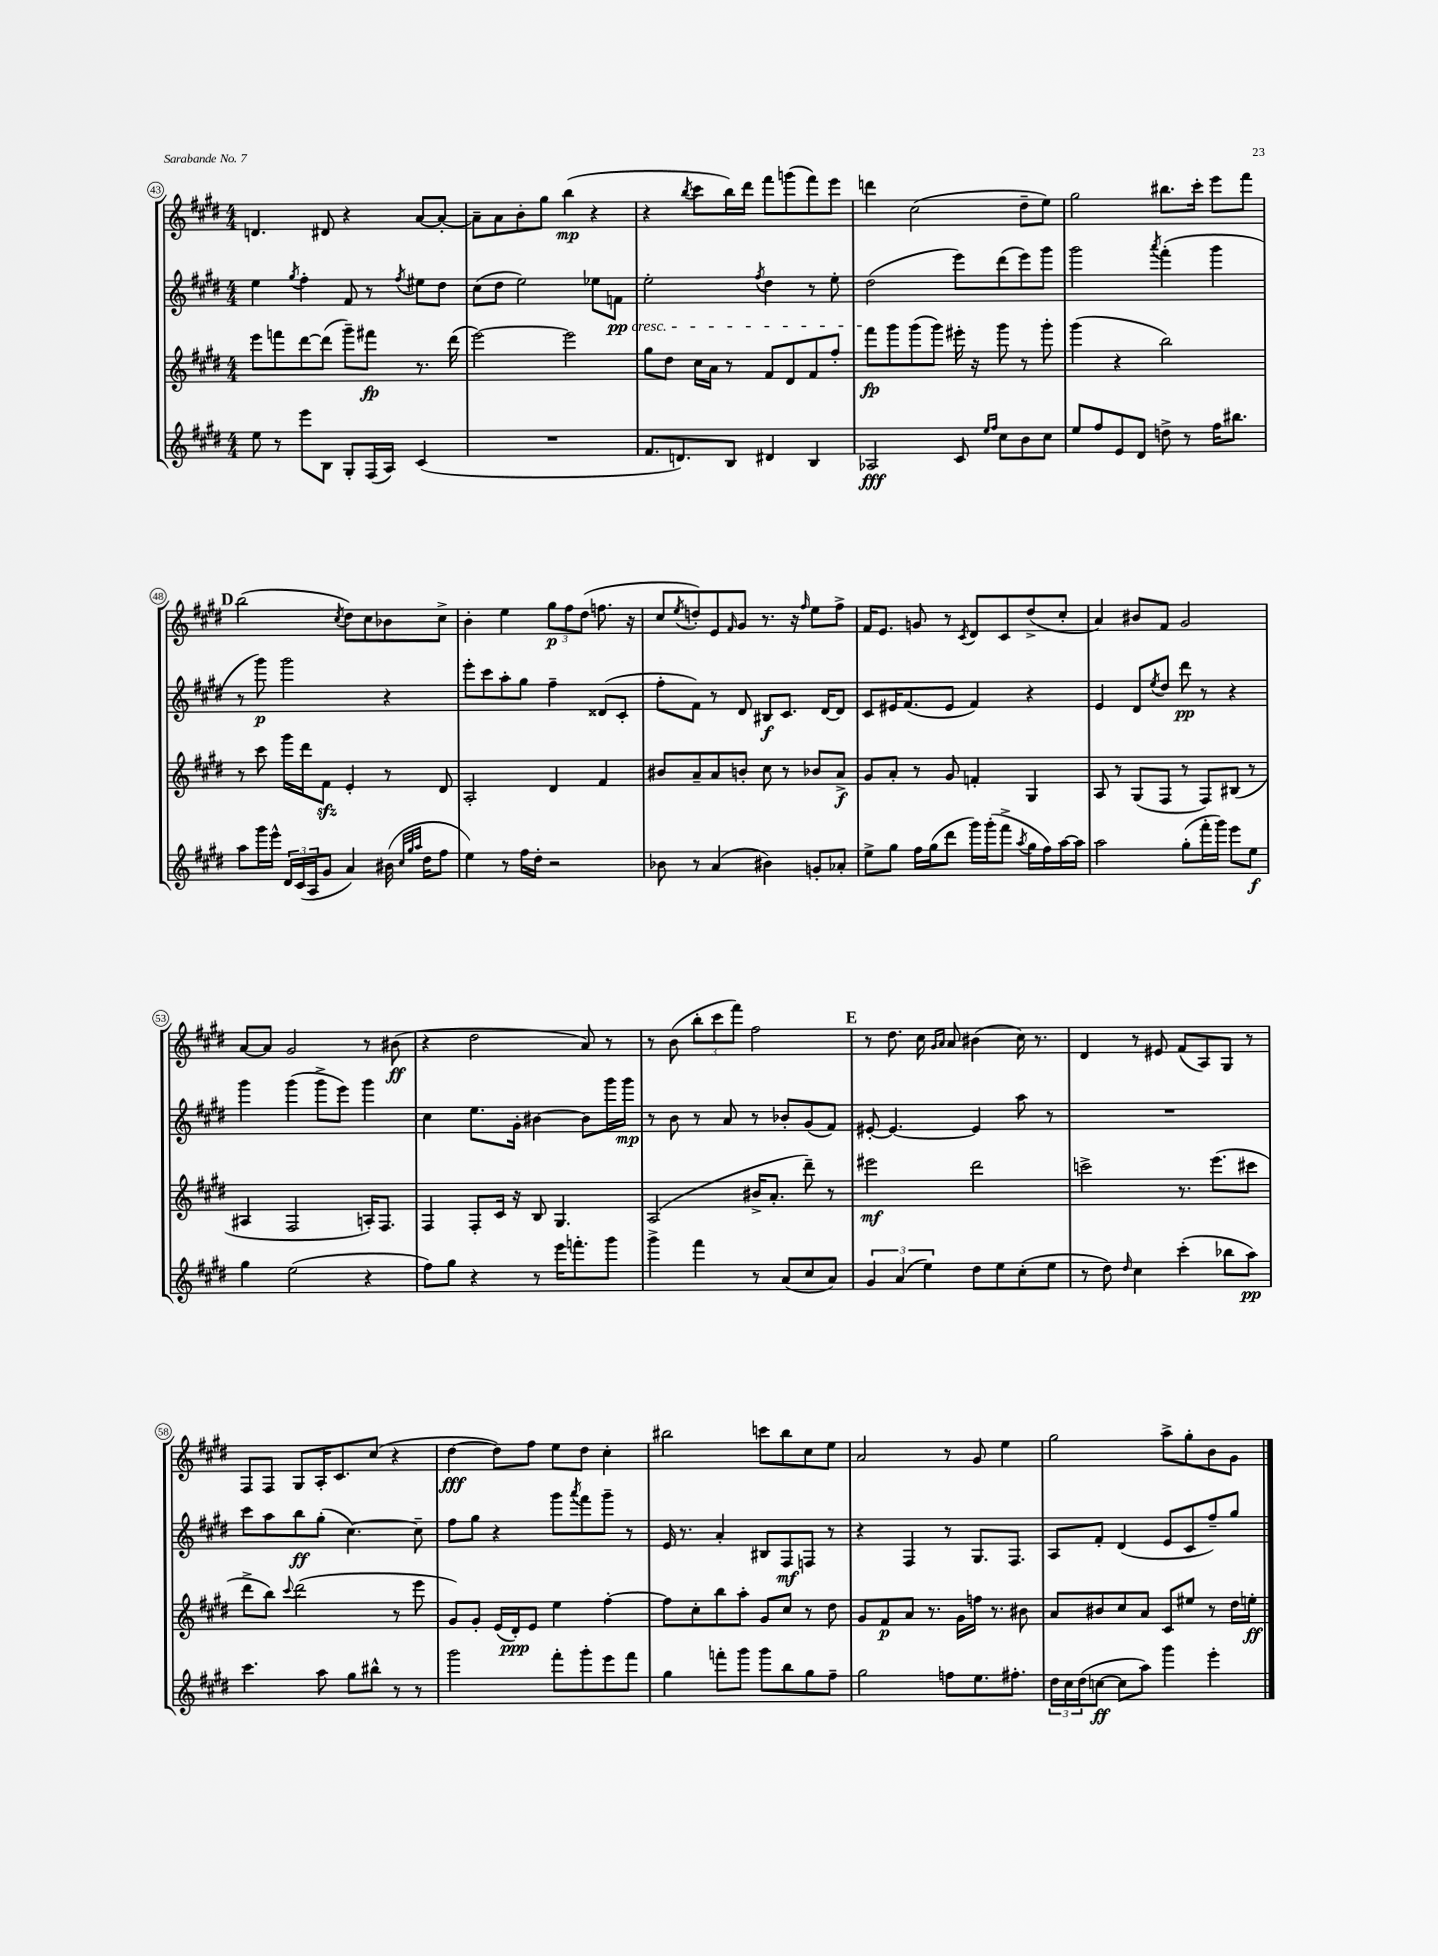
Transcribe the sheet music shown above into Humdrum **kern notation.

**kern	**dynam	**kern	**dynam	**kern	**dynam	**kern	**dynam
*part4	*part4	*part3	*part3	*part2	*part2	*part1	*part1
*staff4	*staff4	*staff3	*staff3	*staff2	*staff2	*staff1	*staff1
*clefG2	*	*clefG2	*	*clefG2	*	*clefG2	*
*k[f#c#g#d#]	*	*k[f#c#g#d#]	*	*k[f#c#g#d#]	*	*k[f#c#g#d#]	*
*M4/4	*	*M4/4	*	*M4/4	*	*M4/4	*
=43	=43	=43	=43	=43	=43	=43	=43
8ee\	.	8eee\L	.	4ee\	.	4.dn/	.
8r	.	8fffn\	.	.	.	.	.
.	.	.	.	8qgg#/	.	.	.
8eee\L	.	[8ddd#\	.	4ff#'\	.	.	.
8B\J	.	(8ddd#\J]	.	.	.	8d#X/	.
8G#'/L	.	8ggg#~\L)	.	8f#/	.	4r	.
(16F#/L	.	8fff#X\J	fp	8r	.	.	.
16A/JJ)	.	.	.	.	.	.	.
.	.	.	.	8qff#/	.	.	.
(4c#/	.	8.r	.	8ee#X\L	.	[8a/L	.
.	.	.	.	8dd#\J	.	8a'/J_	.
.	.	(16ddd#\	.	.	.	.	.
=44	=44	=44	=44	=44	=44	=44	=44
1r	.	[2eee\)	.	(8cc#\L	.	8a~\L]	.
.	.	.	.	8dd#\J	.	8a\	.
.	.	.	.	2ee\)	.	8b'\	.
.	.	.	.	.	.	8gg#\J	.
.	.	2eee\]	.	.	.	(4bb\	mp
.	.	.	.	8ee-X\L	.	4r	.
!	!	!	!	!LO:TX:b:i:t=cresc.	!	!	!
.	.	.	.	8fn\J	pp	.	.
=45	=45	=45	=45	=45	=45	=45	=45
8.f#/L	.	8gg#\L	.	2ee'\	.	4r	.
.	.	8dd#\J	.	.	.	.	.
8.dn/)	.	.	.	.	.	.	.
.	.	.	.	.	.	8qbb/	.
.	.	16cc#\LL	.	.	.	8ccc#\L	.
.	.	16a\JJ	.	.	.	.	.
8B/J	.	8r	.	.	.	16bb\L)	.
.	.	.	.	.	.	16ddd#\JJ	.
.	.	.	.	8qff#/	.	.	.
4d#X/	.	8f#/L	.	4dd#\	.	8fff#\L	.
.	.	8d#/	.	.	.	(8gggn\	.
4B/	.	8f#/	.	8r	.	8fff#\)	.
.	.	8ff#'/J	.	8ee'\	.	8eee\J	.
=46	=46	=46	=46	=46	=46	=46	=46
2A-X/	fff	8fff#\L	fp	(2dd#\	.	4dddn\	.
.	.	8ggg#\	.	.	.	.	.
.	.	(8ggg#\	.	.	.	(2cc#\	.
.	.	8ggg#\J)	.	.	.	.	.
8c#/	.	16eee#X'\	.	8eee\L)	.	.	.
.	.	16r	.	.	.	.	.
16qqee/LL	.	.	.	.	.	.	.
16qqff#/JJ	.	.	.	.	.	.	.
8cc#\L	.	8ggg#\	.	(8ddd#\	.	.	.
8b\	.	8r	.	8eee\)	.	8dd#~\L	.
8cc#\J	.	8ggg#'\	.	8ggg#\J	.	8ee\J)	.
=47	=47	=47	=47	=47	=47	=47	=47
8ee/L	.	(4ggg#\	.	2ggg#\	.	2gg#\	.
8ff#/	.	.	.	.	.	.	.
8e/	.	4r	.	.	.	.	.
8d#/J	.	.	.	.	.	.	.
.	.	.	.	8qaaa/	.	.	.
8ddn^\	.	2bb\)	.	(4fff#'\	.	8.bb#X\L	.
8r	.	.	.	.	.	.	.
.	.	.	.	.	.	16ccc#'\Jk	.
16ff#\KL	.	.	.	4ggg#\	.	8eee\L	.
8.bb#X\J	.	.	.	.	.	.	.
.	.	.	.	.	.	8fff#\J	.
!!LO:LB:g=z
!!LO:REH:place=s1:t=D
=48	=48	=48	=48	=48	=48	=48	=48
8aa\L	.	8r	.	8r	.	(2bb\	.
16ggg#\L	.	8ccc#\	.	8ggg#\)	p	.	.
16eee^^\JJ	.	.	.	.	.	.	.
24d#/LL	.	16ggg#\LL	.	2ggg#\	.	.	.
(24c#/	.	.	.	.	.	.	.
.	.	16ddd#\J	.	.	.	.	.
24A/J	.	.	.	.	.	.	.
8g#/J	.	8f#zz\J	.	.	.	.	.
.	.	.	.	.	.	8qcc#/	.
4a/)	.	4e'/	.	.	.	8dd#\L)	.
.	.	.	.	.	.	8cc#\	.
(16b#X\	.	8r	.	4r	.	8b-X\	.
32qqcc#/LLL	.	.	.	.	.	.	.
32qqgg#/	.	.	.	.	.	.	.
32qqaa/JJJ	.	.	.	.	.	.	.
16dd#\KL	.	.	.	.	.	.	.
8ff#\J	.	8d#/	.	.	.	8cc#^\J	.
=49	=49	=49	=49	=49	=49	=49	=49
4ee\)	.	2A'/	.	8eee'\L	.	4b'\	.
.	.	.	.	8ccc#\	.	.	.
8r	.	.	.	8aa'\	.	4ee\	.
16ff#\LL	.	.	.	8gg#\J	.	.	.
16dd#'\JJ	.	.	.	.	.	.	.
2r	.	4d#/	.	4ff#~\	.	12gg#\L	p
.	.	.	.	.	.	12ff#\	.
.	.	.	.	.	.	(12dd#\J	.
.	.	4f#/	.	(8d##X/L	.	8.ffn\	.
.	.	.	.	8c#'/J	.	.	.
.	.	.	.	.	.	16r	.
=50	=50	=50	=50	=50	=50	=50	=50
8b-X\	.	8b#X/L	.	8ff#'\L	.	8cc#/L	.
.	.	.	.	.	.	8qee/	.
8r	.	8a~/	.	8f#\J)	.	8ddn'/)	.
(4a/	.	8a/	.	8r	.	8e/	.
.	.	.	.	.	.	16qqf#/	.
.	.	8bn'/J	.	8d#/	.	8g#/J	.
4b#X\)	.	8cc#\	.	8B#X/L	f	8.r	.
.	.	8r	.	8.c#/J	.	.	.
.	.	.	.	.	.	16r	.
.	.	.	.	.	.	16qqff#/	.
8gn'/L	.	8b-X/L	.	.	.	8ee\L	.
.	.	.	.	[16d#/KL	.	.	.
8a-X'/J	.	8a^/J	f	8d#/J]	.	8ff#^\J	.
=51	=51	=51	=51	=51	=51	=51	=51
8ee^\L	.	8g#/L	.	8c#/L	.	16f#/KL	.
.	.	.	.	.	.	8.e/J	.
8gg#\J	.	8a'/J	.	16e#X/K	.	.	.
.	.	.	.	(8.f#/	.	.	.
16ff#\LL	.	8r	.	.	.	8gn/	.
(16gg#\J	.	.	.	.	.	.	.
8ddd#\J	.	8g#/	.	8e#/J	.	8r	.
.	.	.	.	.	.	8qc#/	.
16ggg#\LL)	.	4fn'/	.	4f#/)	.	8d#/L	.
(16ggg#'\J	.	.	.	.	.	.	.
8fff#^\J	.	.	.	.	.	8c#/	.
8qaa/	.	.	.	.	.	.	.
16gg#\LL	.	4G#/	.	4r	.	(8dd#^/	.
16ff#\)	.	.	.	.	.	.	.
[16aa\	.	.	.	.	.	8cc#'/J	.
16aa\JJ]	.	.	.	.	.	.	.
=52	=52	=52	=52	=52	=52	=52	=52
2aa\	.	8A/	.	4e/	.	4a/)	.
.	.	8r	.	.	.	.	.
.	.	(8G#/L	.	8d#/L	.	8b#X/L	.
.	.	.	.	8qee/	.	.	.
.	.	8F#/J	.	8dd#/J	.	8f#/J	.
(8gg#'\L	.	8r	.	8ddd#\	pp	2g#/	.
16fff#'\L	.	8F#/L)	.	8r	.	.	.
16ggg#\JJ)	.	.	.	.	.	.	.
8eee\L	.	(8B#X/J	.	4r	.	.	.
8ee\J	f	8r	.	.	.	.	.
!!LO:LB:g=z
=53	=53	=53	=53	=53	=53	=53	=53
4gg#\	.	4A#X/	.	4ggg#\	.	[8a/L	.
.	.	.	.	.	.	8a/J]	.
(2ee\	.	2F#/	.	(4ggg#\	.	2g#/	.
.	.	.	.	8ggg#^\L	.	.	.
.	.	.	.	8eee\J)	.	.	.
4r	.	16An'/KL)	.	4ggg#\	.	8r	.
.	.	8.F#/J	.	.	.	.	.
.	.	.	.	.	.	(8b#X\	ff
=54	=54	=54	=54	=54	=54	=54	=54
8ff#\L)	.	4F#/	.	4cc#\	.	4r	.
8gg#\J	.	.	.	.	.	.	.
4r	.	8F#'/L	.	8.ee\L	.	2dd#\	.
.	.	16c#/Jk	.	.	.	.	.
.	.	16r	.	16g#'\Jk	.	.	.
8r	.	8B/	.	[4b#X\	.	.	.
16eee\KL	.	4.G#/	.	.	.	.	.
8.fffn'\	.	.	.	.	.	.	.
.	.	.	.	8b#\L]	.	8a/)	.
8ggg#\J	.	.	.	16ggg#\L	.	8r	.
.	.	.	.	16ggg#\JJ	mp	.	.
=55	=55	=55	=55	=55	=55	=55	=55
4ggg#^\	.	(2A/	.	8r	.	8r	.
.	.	.	.	8b\	.	(8b\	.
4fff#\	.	.	.	8r	.	12bb'\L	.
.	.	.	.	.	.	12ccc#\	.
.	.	.	.	8a/	.	.	.
.	.	.	.	.	.	12fff#\J)	.
8r	.	16b#X^/KL	.	8r	.	2ff#\	.
.	.	8.a'/J	.	.	.	.	.
(8a/L	.	.	.	8b-X'/L	.	.	.
8cc#/	.	8ddd#~\)	.	(8g#/	.	.	.
8a/J)	.	8r	.	8f#/J)	.	.	.
!!LO:REH:place=s1:t=E
=56	=56	=56	=56	=56	=56	=56	=56
6g#/	.	2eee#X\	mf	[8e#X'/	.	8r	.
.	.	.	.	4.e#/_	.	8.dd#\	.
(6a/	.	.	.	.	.	.	.
.	.	.	.	.	.	16cc#\	.
6ee\)	.	.	.	.	.	.	.
.	.	.	.	.	.	16qqg#/LL	.
.	.	.	.	.	.	16qqa/JJ	.
.	.	.	.	.	.	8a/	.
8dd#\L	.	2ddd#\	.	4e#/]	.	(4b#X\	.
8ee\	.	.	.	.	.	.	.
(8cc#'\	.	.	.	8aa\	.	16cc#\)	.
.	.	.	.	.	.	8.r	.
8ee\J	.	.	.	8r	.	.	.
=57	=57	=57	=57	=57	=57	=57	=57
8r	.	2cccn^\	.	1r	.	4d#/	.
8dd#\)	.	.	.	.	.	.	.
16qqdd#/	.	.	.	.	.	.	.
4cc#\	.	.	.	.	.	8r	.
.	.	.	.	.	.	8e#X/	.
(4ccc#'\	.	8.r	.	.	.	(8f#/L	.
.	.	.	.	.	.	8A/)	.
.	.	(8.eee\L	.	.	.	.	.
8bb-X\L	.	.	.	.	.	8G#/J	.
8aa\J)	pp	8ccc#X\J	.	.	.	8r	.
!!LO:LB:g=z
=58	=58	=58	=58	=58	=58	=58	=58
4.ccc#\	.	8ddd#^\L	.	8ccc#\L	.	8F#/L	.
.	.	8bb\J)	.	8aa\	.	8F#/J	.
.	.	8qqccc#/	.	.	.	.	.
.	.	(2ddd#\	.	8bb\	ff	8G#/L	.
8aa\	.	.	.	(8gg#'\J	.	16A'/K	.
.	.	.	.	.	.	8.c#/	.
8gg#\L	.	.	.	[4.cc#\)	.	.	.
8bb#X^^\J	.	.	.	.	.	(8cc#/J	.
8r	.	8r	.	.	.	4r	.
8r	.	8eee\	.	8cc#~\]	.	.	.
=59	=59	=59	=59	=59	=59	=59	=59
2ggg#\	.	8g#/L)	.	8ff#\L	.	[4dd#\	fff
.	.	8g#'/J	.	8gg#\J	.	.	.
.	.	(16e/LL	.	4r	.	8dd#\L])	.
.	.	16d#'/J)	ppp	.	.	.	.
.	.	8e/J	.	.	.	8ff#\J	.
8fff#'\L	.	4ee\	.	8ggg#\L	.	8ee\L	.
.	.	.	.	8qaaa/	.	.	.
8ggg#'\	.	.	.	8fff#\	.	8dd#\J	.
8eee\	.	[4ff#'\	.	8ggg#~\J	.	4cc#'\	.
8fff#\J	.	.	.	8r	.	.	.
=60	=60	=60	=60	=60	=60	=60	=60
4gg#\	.	8ff#\L]	.	16e/	.	2bb#X\	.
.	.	.	.	8.r	.	.	.
.	.	8cc#'\	.	.	.	.	.
8fffn'\L	.	8bb\	.	4a'/	.	.	.
8ggg#\J	.	8aa'\J	.	.	.	.	.
8ggg#\L	.	8g#/L	.	8B#X/L	.	8cccn\L	.
8bb\	.	8cc#/J	.	8F#/	mf	8bb#\	.
8gg#\	.	8r	.	8Fn/J	.	8cc#\	.
8ff#~\J	.	8dd#\	.	8r	.	8ee\J	.
=61	=61	=61	=61	=61	=61	=61	=61
2gg#\	.	8g#/L	.	4r	.	2a/	.
.	.	8f#/	p	.	.	.	.
.	.	8a/J	.	4F#/	.	.	.
.	.	8.r	.	.	.	.	.
8ffn\L	.	.	.	8r	.	8r	.
.	.	16g#\LL	.	.	.	.	.
8.ee\	.	16ffn\JJ	.	8.G#/L	.	8g#/	.
.	.	8.r	.	.	.	.	.
.	.	.	.	.	.	4ee\	.
8.ff#X'\J	.	.	.	8.F#/J	.	.	.
.	.	8b#X\	.	.	.	.	.
=62	=62	=62	=62	=62	=62	=62	=62
24dd#\LL	.	8a/L	.	8A/L	.	2gg#\	.
24cc#\	.	.	.	.	.	.	.
(24dd#\J	.	.	.	.	.	.	.
[8ccn\J	ff	8b#X/	.	8f#'/J	.	.	.
8cc\L]	.	8cc#/	.	(4d#/	.	.	.
8aa\J)	.	8a/J	.	.	.	.	.
4ggg#\	.	8c#/L	.	8e/L	.	8aa^\L	.
.	.	8ee#X/J	.	8c#/	.	8gg#'\	.
4eee'\	.	8r	.	8ff#~/)	.	8b\	.
.	.	16dd#\LL	.	8gg#/J	.	8g#\J	.
.	.	16een'\JJ	ff	.	.	.	.
==	==	==	==	==	==	==	==
*-	*-	*-	*-	*-	*-	*-	*-
